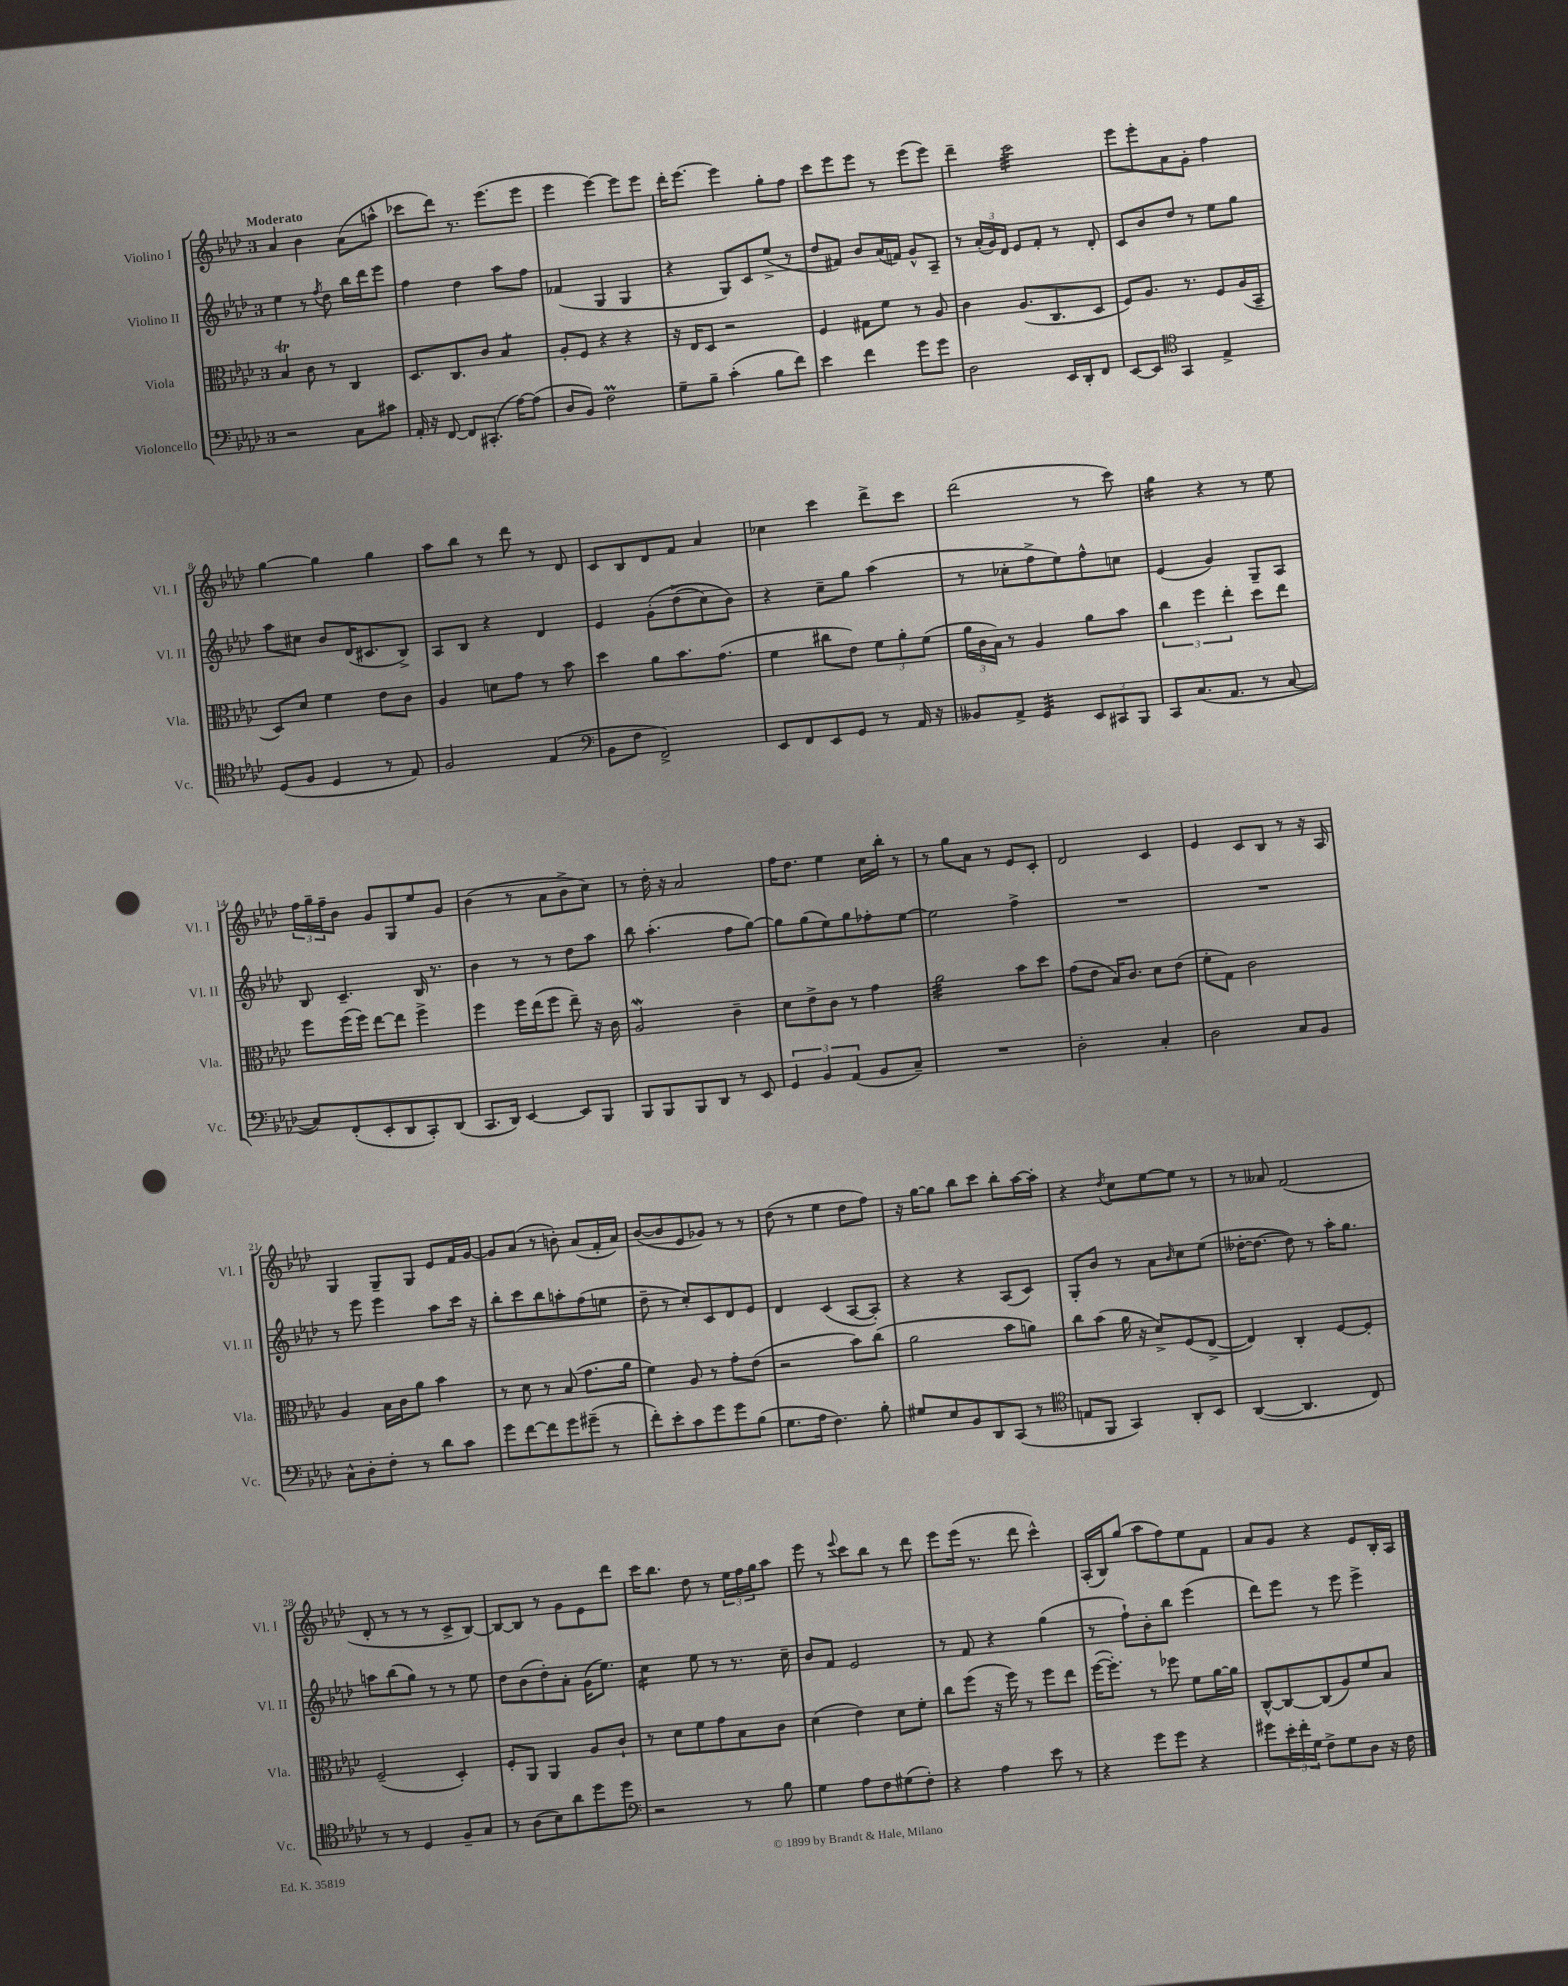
<<
\new StaffGroup <<
\new Staff = "s0" \with { instrumentName = "Violino I" shortInstrumentName = "Vl. I" } {
    \clef treble \key aes \major \once \override Staff.TimeSignature.style = #'single-digit \time 3/4 \tempo "Moderato"
    aes'4 bes'4 aes'8( a''8-^ |
    ces'''8 des'''8) r8. ees'''8.( ees'''8 |
    ees'''4 ees'''4~) ees'''8 ees'''8 |
    des'''16-. ees'''8.~ ees'''4 g''8-. f''8 |
    c'''8 ees'''8 ees'''8 r8 ees'''8( ees'''8) |
    des'''4-- c'''2:32 |
    ees'''8 ees'''8-. aes'8 g'8-. f''4 |
    g''4~ g''4 g''4 |
    aes''8 bes''8 r8 des'''8 r8 des'8 |
    c'8 bes8 des'8 f'8 aes'4 |
    ces''4 c'''4 des'''8-> c'''8 |
    des'''2( r8 c'''8) |
    g''4:16 r4 r8 ees''8 |
    \tuplet 3/2 { f''16 g''16-- f''16-- } bes'8 g'8 g8 ees''8 g'8 |
    bes'4( r8 aes'8 bes'8-> c''8) |
    r8 des''16-. r16 aes'2 |
    f''16 des''8. ees''4 c''16 bes''16-. r8 |
    r8 g''8 aes'8 r8 ees'8 c'8-. |
    des'2 c'4 |
    ees'4 c'8 bes8 r8 r16 aes16 |
    g4 g8-- g8 ees'8 f'16 g'16~ |
    g'8 aes'8( r8 b'8-.) aes'8( f'16-. aes'16) |
    bes'8~( bes'8 ees'8 ges'8) r8 r8 |
    des''8( r8 ees''4 des''8 f''8) |
    r16 g''16~ g''8 bes''8 c'''8 bes''8-. aes''16~ aes''16-. |
    r4 \acciaccatura { des''8 } c''8 ees''8~ ees''8 r8 |
    r8 aeses'8 f'2( |
    des'8-. r8 r8 r8 c'8-> bes8~) |
    bes8~ bes8 r8 g'8 ees'8 des'''8 |
    c'''16 bes''8. des''8 r8 \tuplet 3/2 { ees''16 f''16 g''16 } aes''8 |
    ees'''8 r8 \appoggiatura { ees'''8 } c'''8 bes''8 r8 des'''8 |
    ees'''8 ees'''16( r8. des'''8 c'''4-^) |
    aes16-.( bes16) g''8( aes''8 f''8) ees''8 f'8 |
    aes'8 g'8 r4 ees'8 bes16-. aes16 \bar "|." |
}
\new Staff = "s1" \with { instrumentName = "Violino II" shortInstrumentName = "Vl. II" } {
    \clef treble \key aes \major \once \override Staff.TimeSignature.style = #'single-digit \time 3/4
    ees''4 r8 \acciaccatura { f''8 } des''8 bes''16 des'''16 ees'''8 |
    f''4 des''4 aes''8 f''8 |
    fes'4( g4 g4 |
    r4 g8) c'8 ees''8->( r8 |
    des''8 fis'8) bes'8 aes'16( f'16) g'8-^ aes8-- |
    r8 \tuplet 3/2 { aes'16-.( g'16) des'16 } ees'8 f'8-. r8 des'8-. |
    c'8 bes'8 des''8 r8 ees''8 g''8 |
    aes''8 cis''8 bes'8 des'16( cis'8. bes8->) |
    aes8 bes8 r4 des'4 |
    ees'4 g'8-.\( des''8->( c''8) bes'8\) |
    r4 c''8-- g''8 aes''4( |
    r8 ces''8-. f''8-> ees''8) f''8-^ c''8 |
    ees'4( g'4) g8-- aes8 |
    bes8 c'4.-- bes16 r8. |
    bes'4 r8 r8 des''8 aes''8 |
    bes''8 aes''4.-.( f''8 g''8~) |
    g''8 g''8( ees''8) g''8 fes''8-. ees''8~ |
    ees''2 f''4-> |
    R2. |
    R2. |
    r8 ees'''8 ees'''4 aes''8 c'''16 r16 |
    bes''8-. c'''8 bes''8 a''8-. f''8( e''8 |
    des''8-- r8 c''8-.) c'8 des'8 ees'8 |
    des'4 c'4( aes8~ aes8-.) |
    r4 r4 aes8( c'8) |
    g8-. bes'8 r8 aes'8 \grace { bes'16 } c''8 ees''8( |
    deses''16~-. deses''8.~ deses''8) r8 aes''16-. g''8. |
    a''8 bes''8( g''8) r8 r8 ees''8 |
    des''8 bes'8( des''8-.) aes'8-. g'16( ees''8.) |
    c''4:16 ees''8 r8 r8. c''16-- |
    bes'8 f'8 ees'2 |
    r8 f'8 r4 g''4( |
    r8 f''8-!) bes'8-. bes''8 ees'''4( |
    des'''8) ees'''8 r8 ees'''8 ees'''4-> \bar "|." |
}
\new Staff = "s2" \with { instrumentName = "Viola" shortInstrumentName = "Vla." } {
    \clef alto \key aes \major \once \override Staff.TimeSignature.style = #'single-digit \time 3/4
    bes4\trill c'8 r8 c4 |
    des8. c8. c'8 bes4:8 |
    aes8-. f8 r4 r4 |
    r16 ees16 des8 r2 |
    f4 gis8 f'8 r8 aes8 |
    c'4 aes8.( c8. des8 |
    f8) aes8. r8. f8 aes16( bes,16-- |
    des8) des'8 f'4 ees'8 c'8 |
    aes4 d'8 g'8 r8 bes'8 |
    des''4 aes'8 bes'8. g'8.( |
    f'4 cis''8 ees'8) \tuplet 3/2 { f'8 aes'8-. f'8( } |
    \tuplet 3/2 { aes'16 c'16 bes16) } r8 aes4 aes'8 bes'8 |
    \tuplet 3/2 { c''4 f''4 ees''4-. } des''8 ees''8 |
    f''8 f''16( f''16) ees''8~ ees''8 f''4-> |
    f''4 f''16 ees''16( f''8 ees''8--) r16 c'16 |
    aes2\mordent c'4-- |
    des'8 ees'8-> c'8 r8 g'4 |
    aes'2:32 bes'8 des''8 |
    g'8( ees'8 bes16) c'8. des'8 ees'8( |
    f'8-. g8) c'2 |
    aes4 bes16 c'16 aes'8 bes'4 |
    r8 des'8 r8 bes8( g'8. aes'16 |
    f'4) aes8 r8 g'8-. ees'8( |
    r2 bes'8) c''8( |
    aes'2 bes'8 a'8) |
    c''8 bes'8( aes'16 r16 des'8->) f8( ees8~-> |
    ees4) c4-. f8~ f8-. |
    f2--( des4-.) |
    f8-. aes,8 aes,4 aes8 c'8-! |
    r8 des'8 f'8 g'8 bes8 c'8 |
    des'4( ees'4) des'8 f'8-. |
    c''8 f''8( r16 f''16) r8 f''8 ees''8 |
    f''16~( f''8.-.) r8 fes''8 f'8 aes'16~ aes'16 |
    c8~-^ c8~ c8( aes8) f'8 bes8 \bar "|." |
}
\new Staff = "s3" \with { instrumentName = "Violoncello" shortInstrumentName = "Vc." } {
    \clef bass \key aes \major \once \override Staff.TimeSignature.style = #'single-digit \time 3/4
    r2 c8 cis'8 |
    aes,16-. r16 f,8~ f,8 cis,8.-.( aes16~) aes8( |
    des8 bes,8) f2\prall |
    g8-- bes8-- c'4-.( bes8 f'8) |
    ees'4 f'4 g'8 g'8 |
    des2 ees,16 des,16-. f,8 |
    ees,8~ ees,8 \clef tenor g,4 ees4-> |
    des8( f8 des4 r8 ees8) |
    f2 ees4( |
    \clef bass bes,8 f8 f,2->) |
    ees,8 f,8 ees,8 g,8 r8 aes,16 r16 |
    beses,8 aes,8-> g,4:32 \tuplet 3/2 { ees,8 cis,8 bes,,8 } |
    c,8 c8.( aes,8. r8 c8~ |
    c8) f,8-.( ees,8-. des,8 c,8-.) des,8( |
    c,8. des,16) ees,4~ ees,8 bes,,8 |
    bes,,8 bes,,8 bes,,8 des,8 r8 ees,8 |
    \tuplet 3/2 { g,4 bes,4 aes,4( } bes,8 c8--) |
    R2. |
    des2-. c4-. |
    des2 c8 bes,8 |
    c8-^ des8-. f8-. r8 des'8 c'8 |
    g'8 f'8~ f'8 g'8 gis'8--( r8 |
    f'8-.) ees'8-. c'8 g'8 g'8 bes8( |
    g8. aes16 f4.) bes8-. |
    gis8 ees8 bes,8 des,8 c,8( r8 |
    \clef tenor e8 f,8 g,4) aes,8-. bes,8 |
    aes,4~( aes,4. c8) |
    r8 r8 des4 f8-- g8 |
    r8 aes8( bes8) aes'8 des''8 des''8 |
    \clef bass r2 r8 bes8 |
    g4 aes8 f8 gis8( f8-.) |
    r4 aes4 ees'8 r8 |
    r4 g'8 g'8 r4 |
    gis'8 \tuplet 3/2 { ees'16-. f'16-. g16 } f8-> g8 des8 r16 f16 \bar "|." |
}
>>
>>
